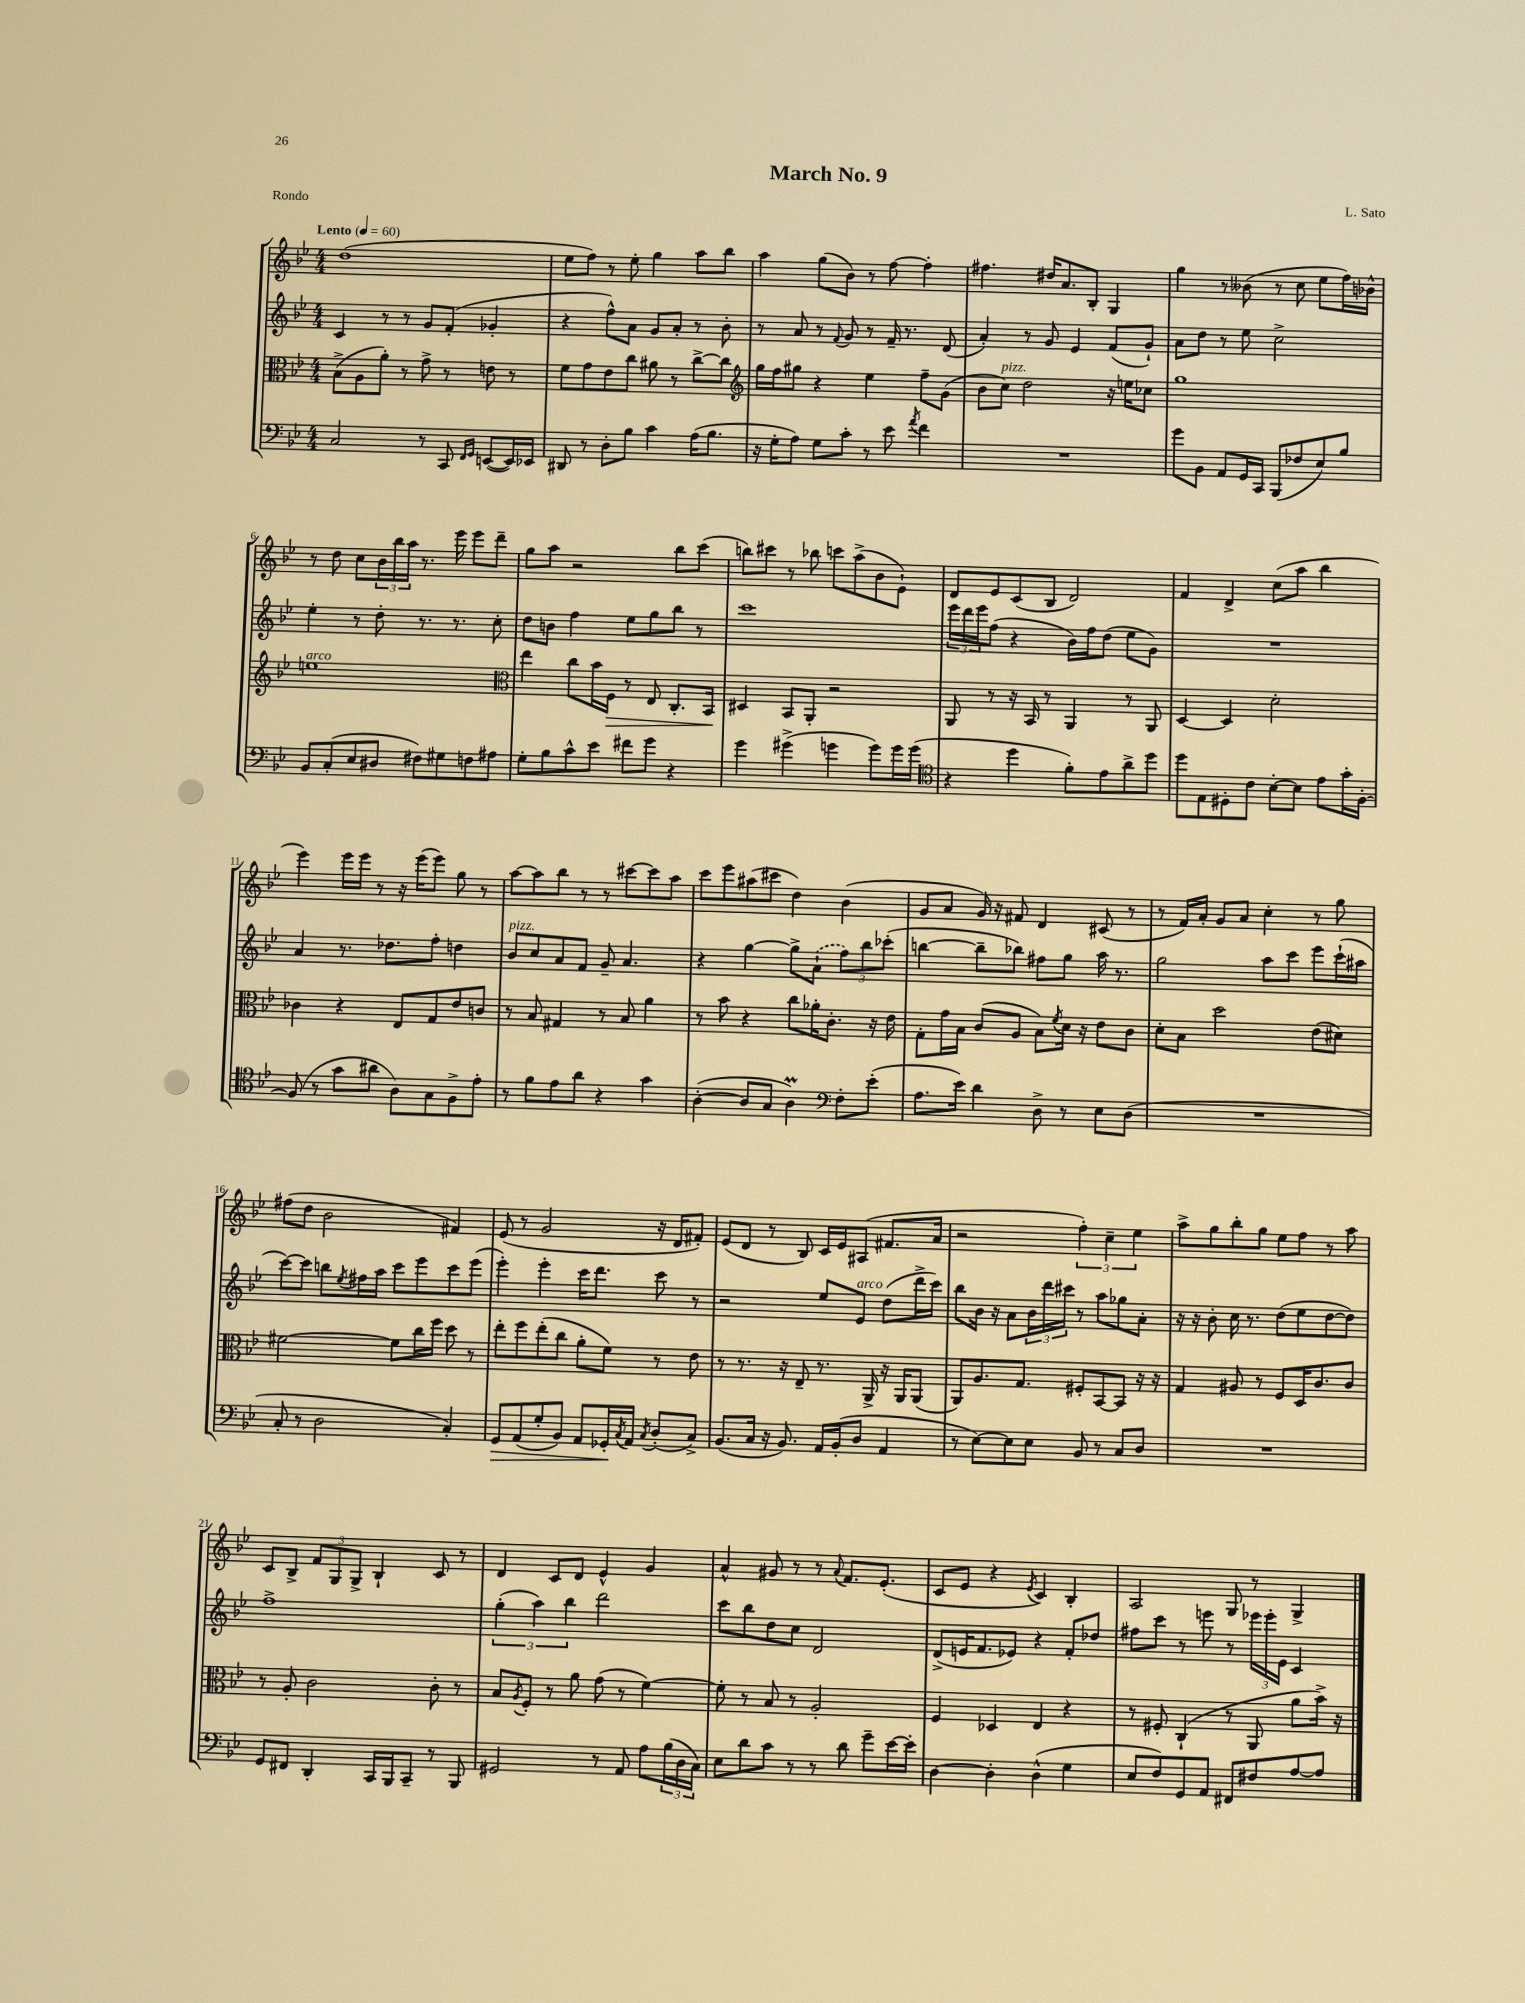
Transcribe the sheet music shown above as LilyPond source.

\header { title = "March No. 9" composer = "L. Sato" piece = "Rondo" }
<<
\new StaffGroup <<
\new Staff = "s0" {
    \clef treble \key bes \major \numericTimeSignature \time 4/4 \tempo "Lento" 4 = 60
    d''1( |
    ees''8 f''8) r8 ees''8-. g''4 a''8 bes''8 |
    a''4 g''8( bes'8) r8 f''8~ f''4-. |
    fis''4. dis''16 a'8. bes8-. g4 |
    g''4 r8 beses'8( r8 c''8 ees''8 f''16) bes'16-^ |
    r8 d''8 c''8 \tuplet 3/2 { bes'16 bes''16 a''16 } r8. ees'''16 ees'''8 d'''8-- |
    g''8 a''8 r2 bes''8 c'''8( |
    b''8) cis'''8 r8 bes''8 c'''8 a''8->( bes'8 ees'8-!) |
    d'8 ees'8 c'8( bes8 d'2) |
    f'4 d'4-> c''8( a''8 bes''4 |
    ees'''4) ees'''16 ees'''16 r8 r16 ees'''16( ees'''8) g''8 r8 |
    a''8~ a''8 bes''8 r8 r8 cis'''8~ cis'''8 a''8 |
    c'''8 ees'''8 ais''8( cis'''8 d''4) bes'4( |
    g'8 a'8 g'16) r16 fis'8 d'4 cis'8( r8 |
    r8 f'16) a'16-. g'8 a'8 c''4-. r8 g''8 |
    fis''8( d''8 bes'2 fis'4) |
    ees'8( r8 g'2 r16 d'16 fis'8-.) |
    ees'8( d'8 r8 bes8) c'16 ees'16 ais8( fis'8. a'16 |
    r2 \tuplet 3/2 { f''4-.) c''4-- ees''4 } |
    a''8-> g''8 bes''8-. g''8 ees''8 f''8 r8 a''8 |
    c'8 bes8-> \tuplet 3/2 { f'8 g8 g8-> } bes4-! c'8 r8 |
    d'4 c'8 d'8 ees'4-^ g'4 |
    a'4-^ gis'8 r8 r8 \appoggiatura { a'8 } f'8. ees'8.-.( |
    c'8 ees'8 r4 \acciaccatura { ees'8 } c'4) bes4-. |
    a2 g8 r8 g4-> \bar "|." |
}
\new Staff = "s1" {
    \clef treble \key bes \major \numericTimeSignature \time 4/4
    c'4 r8 r8 g'8 f'8-.( ges'4-. |
    r4 f''8-^) a'8 g'8 a'8-. r8 bes'8-. |
    r8 a'8 r8 \appoggiatura { f'8 } g'8 r8 f'16-- r8. d'8( |
    a'4-.) r8 g'8 ees'4 f'8( g'8-!) |
    a'8 d''8 r8 ees''8 c''2-> |
    ees''4-. r8 d''8-. r8. r8. c''8-. |
    d''8 b'8 f''4 ees''8 g''8 bes''8 r8 |
    c'''1 |
    \tuplet 3/2 { ees'''16 d'''16 ees'''16 } f''8( r4 bes'16) f''16 d''8( ees''8 g'8) |
    R1 |
    a'4 r8. des''8. f''8-. d''4 |
    bes'8^\markup { \italic "pizz." } c''8 a'8 f'8 g'8-- a'4. |
    r4 g''4~ g''8-> \once \slurDashed a'8-!( \tuplet 3/2 { f''8) bes''8 ces'''8-.( } |
    b''4~ b''8-- bes''8) fis''8 g''8 a''16 r8. |
    g''2 a''8 c'''8 ees'''8 c'''16-!( ais''16 |
    c'''8~) c'''8 b''8 \acciaccatura { ees''8 } fis''16 a''16 c'''8 ees'''8 c'''8 ees'''8( |
    ees'''4-.) ees'''4-. c'''16 d'''8. c'''8 r8 |
    r2 ees''8 ees'8^\markup { \italic "arco" } d''8( d'''16-> c'''16) |
    bes''8 bes'16 r16 a'8 \tuplet 3/2 { bes'16 d'''16 cis'''16 } r8 a''8 ges''8 a'8-. |
    r16 r16 bes'8-. c''16 r8. d''8( ees''8 d''8~ d''8) |
    f''1-> |
    \tuplet 3/2 { g''4-.( a''4) bes''4 } d'''2 |
    c'''8 bes''8 d''8 c''8 d'2 |
    d'8->( e'16 f'8. ees'8) r4 f'8-. des''8 |
    fis''8 c'''8 r8 e'''8 r8 \tuplet 3/2 { ees'''16 ees'''16-. ees'16 } c'4 \bar "|." |
}
\new Staff = "s2" {
    \clef alto \key bes \major \numericTimeSignature \time 4/4
    bes8->( a8 a'8-.) r8 g'8-> r8 e'8 r8 |
    f'8 g'8 ees'8 c''8 ais'8 r8 c''8~-> c''8 |
    \clef treble g''16 f''16 gis''8 r4 ees''4 f''8-- g'8( |
    bes'8 c''8^\markup { \italic "pizz." }) d''2 r16 e''16 ces''8 |
    g''1 |
    e''1^\markup { \italic "arco" } |
    \clef alto ees''4 c''8 bes'16 f16\> r8 ees8 c8.-. bes,16\! |
    dis4 bes,8 a,8-. r2 |
    a,8 r8 r16 bes,16 r8 a,4 r8 a,8 |
    d4~ d4 d'2-. |
    ces'4 r4 ees8 g8 ees'8 c'8 |
    r8 bes8 gis4 r8 bes8 a'4 |
    r8 bes'8 r4 c''8 aes'16-. c'8.-. r16 ees'16 |
    g8-. g'16 bes16 c'8( a8 bes8) \acciaccatura { f'8 } d'16 r16 ees'8 c'8 |
    d'8-. bes8 d''2 ees'8( dis'8) |
    fis'2~ fis'8 c''16 f''16 d''8 r8 |
    ees''8-. f''8 ees''8-.( c''8 a'8-. f'8) r8 ees'8 |
    r8 r8. r16 ees8-- r8. a,16-> r16 a,16 a,8( |
    a,8) a8. g8. fis8-. bes,8~ bes,8 r16 r16 |
    g4 ais8 r8 f8 d16 c'8. c'8 |
    r8 a8-. c'2 c'8-. r8 |
    bes8 \acciaccatura { a8 } f8-. r8 a'8 g'8( r8 f'4~) |
    f'8-. r8 bes8 r8 a2-. |
    f4 des4 ees4 r4 |
    r8 fis8-. c4-!( r8 a,8 a'8 bes'16->) r16 \bar "|." |
}
\new Staff = "s3" {
    \clef bass \key bes \major \numericTimeSignature \time 4/4
    c2 r8 c,8 \grace { f,16 g,16 } e,8~( e,16) ees,16 |
    dis,8 r8 d8-. bes8 c'4 a16( bes8. |
    r16 g16-. a8) g8 c'8-. r8 ees'8 \acciaccatura { a'8 } f'4 |
    R1 |
    g'8 bes,8 a,8 g,16 c,16 bes,,8( fes8 ees8) bes8 |
    bes,8 c8-.( ees8 dis8 fis8) gis8 f8 ais8 |
    g8-. bes8 c'8-^ ees'8 fis'8 g'8 r4 |
    g'4 gis'4->( g'4 g'8) g'16 g'16( |
    \clef tenor r4 d''4 f'8-.) ees'8 a'8-> d''8 |
    d''8 ees8 dis8-. c'8 bes8~-. bes8 ees'8 g'16-. f16~-. |
    f8( r8 g'8 ais'8 a8) g8 f8-> ees'8-. |
    r8 f'8 ees'8 a'8 r4 g'4 |
    a4~-.( a8 g8 a4\prall) \clef bass f8-. ees'8-.( |
    a8. ees'16) d'4 d8-> r8 ees8 d8( |
    R1 |
    c8-. r8 d2 c4-.) |
    g,8\> a,8( g8-. bes,8) a,8 ges,16-.\! \acciaccatura { c8 } a,16 \acciaccatura { c8 } d8-.( c8->) |
    bes,8.( c16 r16 bes,8.) a,16 bes,16-.( d8 a,4 |
    r8 ees8~) ees8 ees8 bes,8 r8 c8 d8 |
    R1 |
    g,8 fis,8 d,4-. c,16 bes,,16 c,8-- r8 bes,,8 |
    gis,2 r8 a,8 a8 \tuplet 3/2 { bes16( d16 c16) } |
    ees8 d'8 c'8 r8 r8 d'8 g'8-- ees'16~ ees'16-. |
    d4~ d4-. d4-^( g4 |
    ees8 f8) g,8 a,8 fis,8 fis8 a8~ a8 \bar "|." |
}
>>
>>
